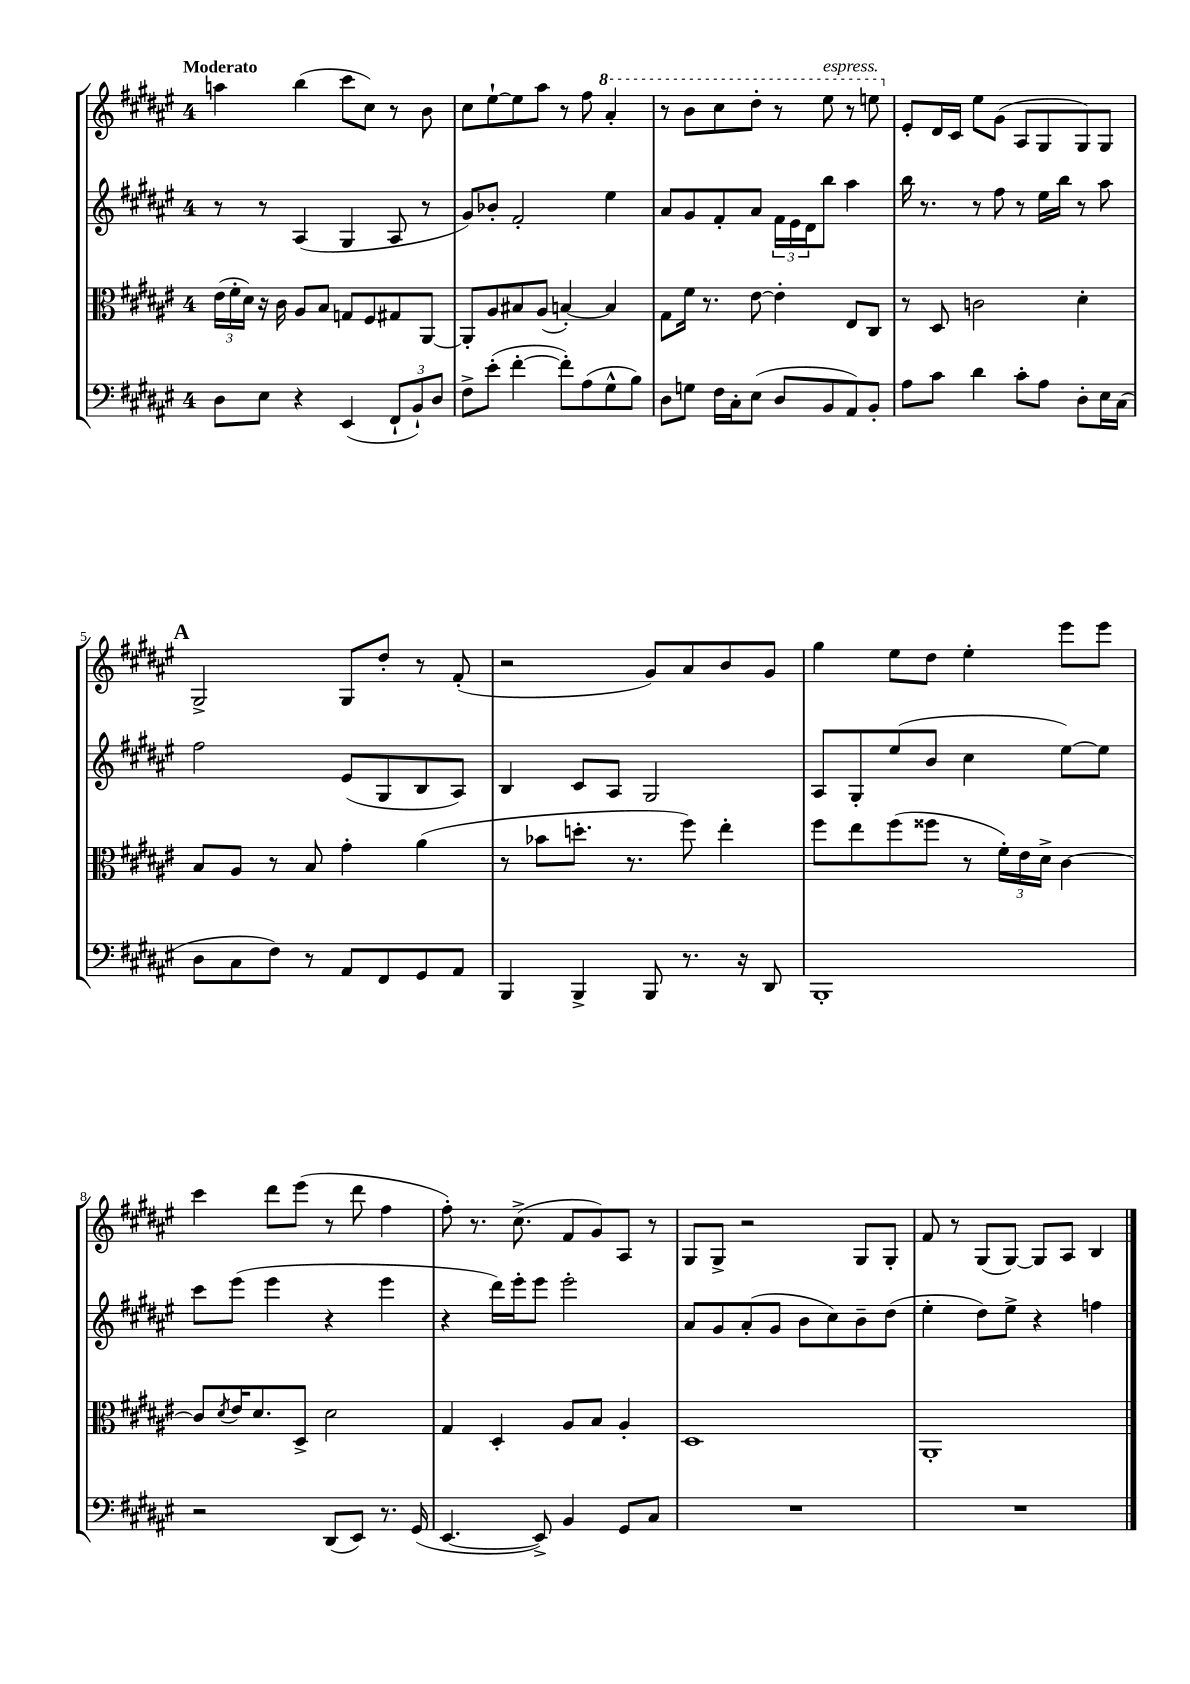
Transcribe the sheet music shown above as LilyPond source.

<<
\new StaffGroup <<
\new Staff = "s0" {
    \clef treble \key fis \major \once \override Staff.TimeSignature.style = #'single-digit \time 4/4 \tempo "Moderato"
    a''4 b''4( cis'''8 cis''8) r8 b'8 |
    cis''8 eis''8~-! eis''8 ais''8 r8 fis''8 \ottava #1 ais''4-. |
    r8 b''8 cis'''8 dis'''8-. r8 eis'''8^\markup { \italic "espress." } r8 e'''8 \ottava #0 |
    eis'8-. dis'16 cis'16 eis''8 gis'8( ais8 gis8 gis8) gis8 |
    \mark \markup { \bold "A" } gis2-> gis8 dis''8-. r8 fis'8-.( |
    r2 gis'8) ais'8 b'8 gis'8 |
    gis''4 eis''8 dis''8 eis''4-. eis'''8 eis'''8 |
    cis'''4 dis'''8 eis'''8( r8 dis'''8 fis''4 |
    fis''8-.) r8. cis''8.->( fis'8 gis'8) ais8 r8 |
    gis8 gis8-> r2 gis8 gis8-. |
    fis'8 r8 gis8( gis8~) gis8 ais8 b4 \bar "|." |
}
\new Staff = "s1" {
    \clef treble \key fis \major \once \override Staff.TimeSignature.style = #'single-digit \time 4/4
    r8 r8 ais4( gis4 ais8 r8 |
    gis'8) bes'8-. fis'2-. eis''4 |
    ais'8 gis'8 fis'8-. ais'8 \tuplet 3/2 { fis'16 eis'16 dis'16 } b''8 ais''4 |
    b''16 r8. r8 fis''8 r8 eis''16 b''16 r8 ais''8 |
    \mark \markup { \bold "A" } fis''2 eis'8( gis8 b8 ais8) |
    b4 cis'8 ais8 gis2 |
    ais8 gis8-. eis''8( b'8 cis''4 eis''8~) eis''8 |
    cis'''8 eis'''8( eis'''4 r4 eis'''4 |
    r4 dis'''16) eis'''16-. eis'''8 eis'''2-. |
    ais'8 gis'8 ais'8-.( gis'8 b'8 cis''8) b'8-- dis''8( |
    eis''4-. dis''8) eis''8-> r4 f''4 \bar "|." |
}
\new Staff = "s2" {
    \clef alto \key fis \major \once \override Staff.TimeSignature.style = #'single-digit \time 4/4
    \tuplet 3/2 { eis'16( fis'16-. dis'16) } r16 cis'16 ais8 b8 g8 fis8 gis8 ais,8~ |
    ais,8-. ais8 bis8 ais8( b4~-.) b4 |
    gis8 fis'16 r8. eis'8~ eis'4-. eis8 cis8 |
    r8 dis8 c'2 dis'4-. |
    \mark \markup { \bold "A" } b8 ais8 r8 b8 gis'4-. ais'4( |
    r8 bes'8 d''8.-. r8. fis''8) eis''4-. |
    fis''8 eis''8 fis''8( fisis''8 r8 \tuplet 3/2 { fis'16-.) eis'16 dis'16-> } cis'4~ |
    cis'8 \acciaccatura { dis'8 } eis'16 dis'8. dis8-> dis'2 |
    gis4 dis4-. ais8 b8 ais4-. |
    dis1 |
    ais,1-. \bar "|." |
}
\new Staff = "s3" {
    \clef bass \key fis \major \once \override Staff.TimeSignature.style = #'single-digit \time 4/4
    dis8 eis8 r4 eis,4( \tuplet 3/2 { fis,8-! b,8-!) dis8 } |
    fis8-> eis'8-.( fis'4~-. fis'8-.) ais8( gis8-^ b8) |
    dis8 g8 fis16 cis16-. eis8( dis8 b,8 ais,8) b,8-. |
    ais8 cis'8 dis'4 cis'8-. ais8 dis8-. eis16 cis16( |
    \mark \markup { \bold "A" } dis8 cis8 fis8) r8 ais,8 fis,8 gis,8 ais,8 |
    b,,4 b,,4-> b,,8 r8. r16 dis,8 |
    b,,1-. |
    r2 dis,8( eis,8) r8. gis,16( |
    eis,4.~ eis,8->) b,4 gis,8 cis8 |
    R1 |
    R1 \bar "|." |
}
>>
>>
